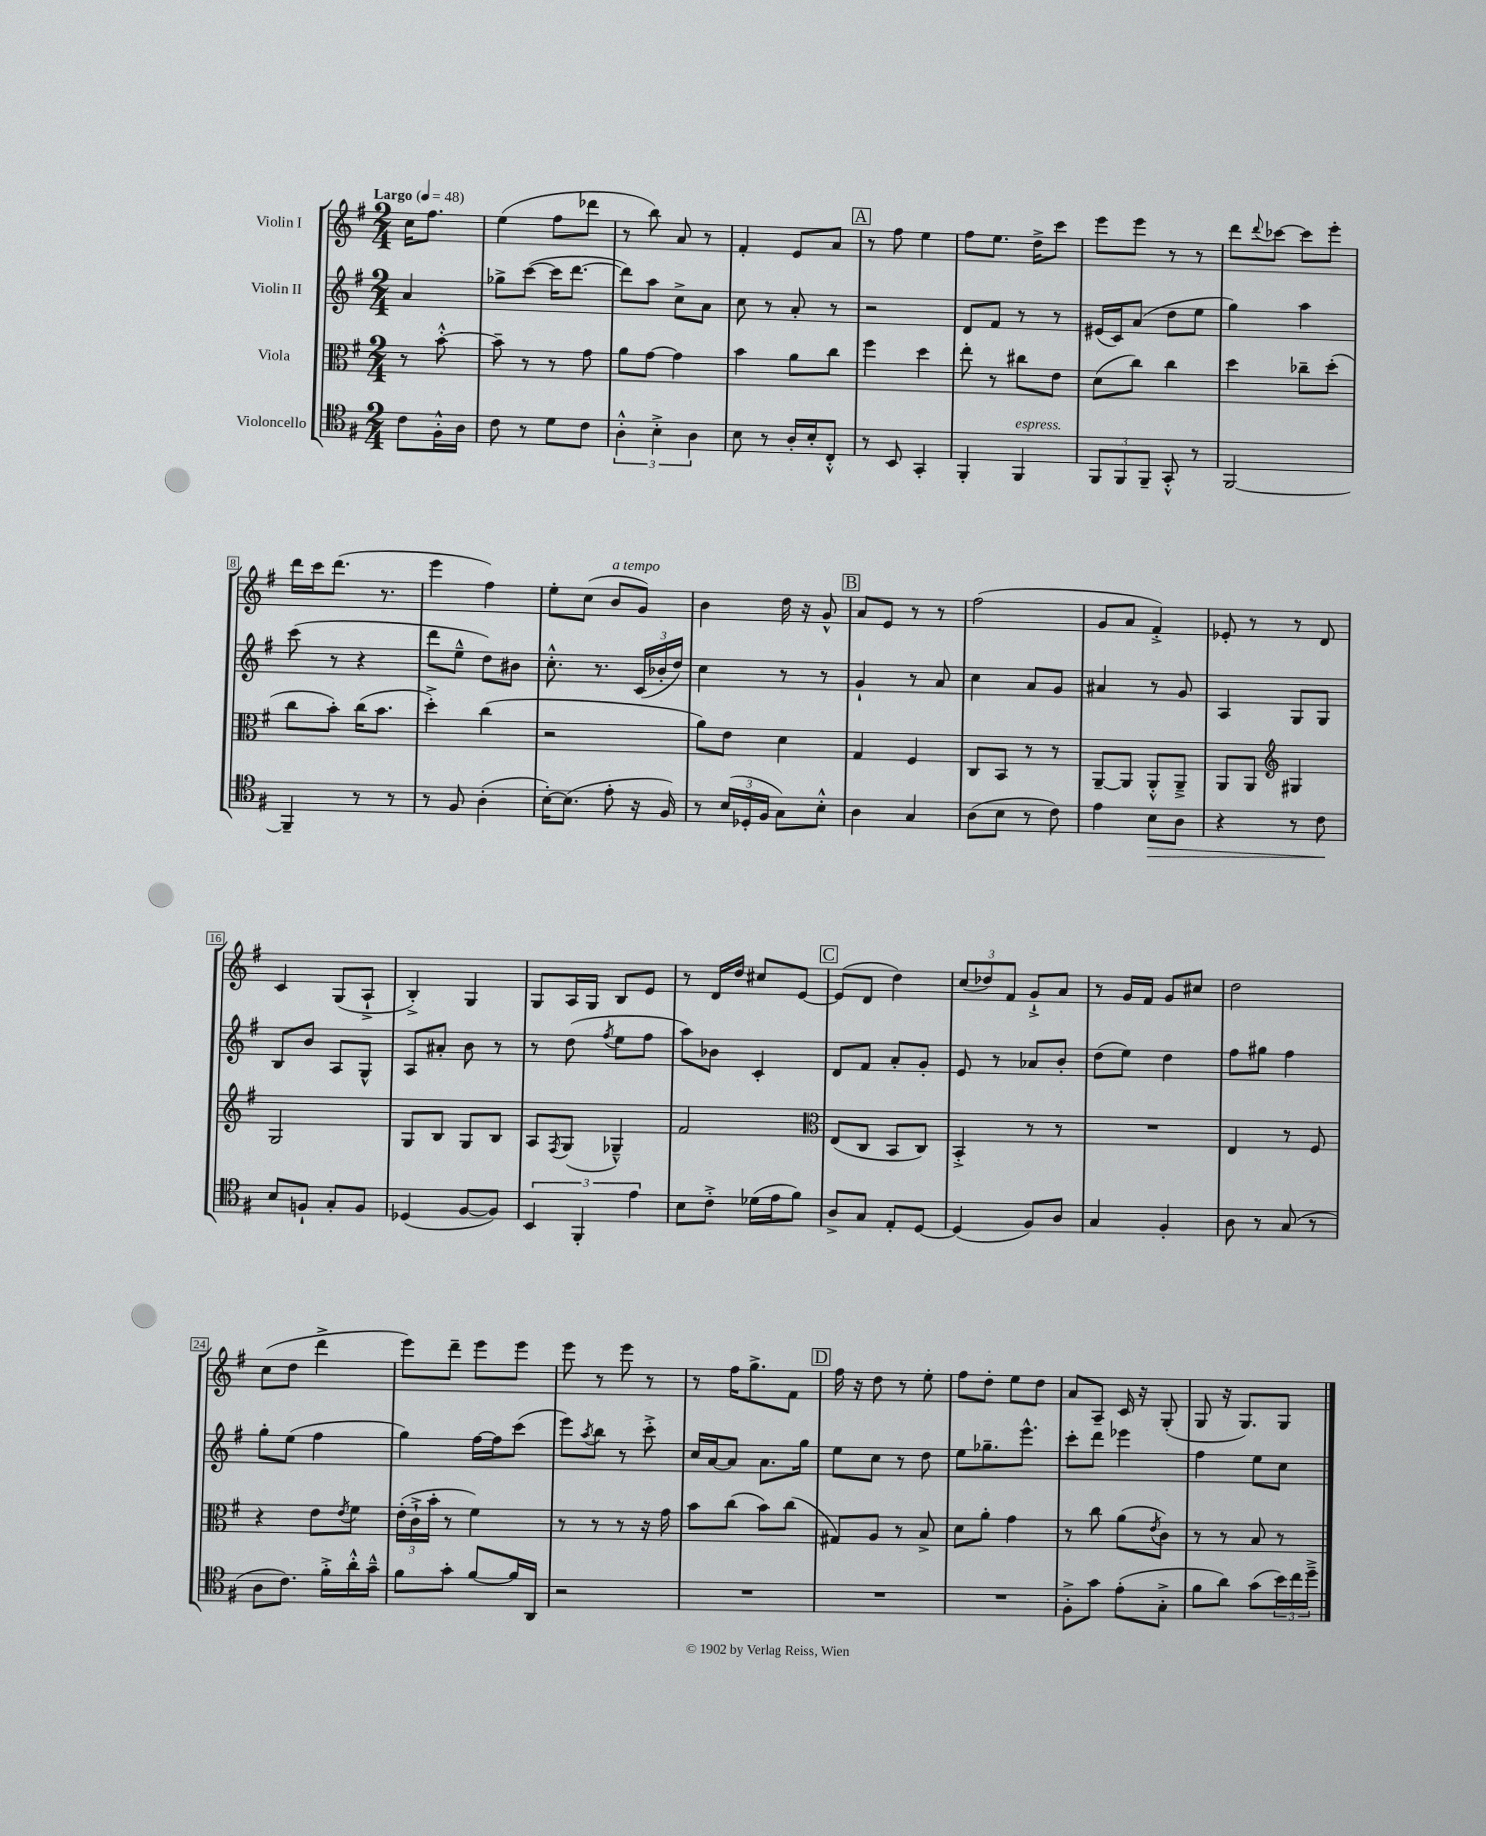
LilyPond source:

<<
\new StaffGroup <<
\new Staff = "s0" \with { instrumentName = "Violin I" } {
    \clef treble \key g \major \numericTimeSignature \time 2/4 \partial 4 \tempo "Largo" 4 = 48
    c''16 fis''8. |
    e''4( fis''8 des'''8 |
    r8 b''8) a'8 r8 |
    fis'4-. e'8 a'8 |
    \mark \markup { \box "A" } r8 fis''8 e''4 |
    fis''8 e''8. d''16-> c'''8 |
    e'''8 e'''8 r8 r8 |
    d'''8 \appoggiatura { d'''8 } ces'''8~ ces'''8 e'''8-. |
    d'''16 c'''16 d'''8.( r8. |
    e'''4 fis''4) |
    e''8-. c''8( b'8^\markup { \italic "a tempo" } g'8) |
    b'4 d''16 r16 g'8-^ |
    \mark \markup { \box "B" } a'8 e'8 r8 r8 |
    fis''2( |
    g'8 a'8 fis'4-.->) |
    ees'8-. r8 r8 d'8 |
    c'4 g8( a8-!-> |
    b4-.->) g4 |
    g8 a16 g16 b8 e'8 |
    r8 d'16 d''16 cis''8 e'8~ |
    \mark \markup { \box "C" } e'8( d'8 d''4) |
    \tuplet 3/2 { c''8( des''8) fis'8 } g'8-!-> a'8 |
    r8 g'16 fis'16 g'8 cis''8 |
    d''2 |
    c''8( d''8 d'''4-> |
    e'''8) d'''8-- e'''8 e'''8 |
    e'''8 r8 e'''8 r8 |
    r8 fis''16 g''8.-> fis'8 |
    \mark \markup { \box "D" } fis''16 r16 d''8 r8 e''8-. |
    fis''8 d''8-. e''8 d''8 |
    a'8 a8-- c'16 r16 g8-.( |
    g8 r16 g8.) g8 \bar "|." |
}
\new Staff = "s1" \with { instrumentName = "Violin II" } {
    \clef treble \key g \major \numericTimeSignature \time 2/4 \partial 4
    a'4 |
    ges''8-> c'''8~( c'''16 d'''8.~ |
    d'''8) a''8 c''8-> a'8 |
    c''8 r8 a'8-. r8 |
    \mark \markup { \box "A" } r2 |
    d'8 fis'8 r8 r8 |
    eis'16( c'16) a'8( d''8 e''8 |
    g''4) a''4 |
    c'''8( r8 r4 |
    d'''8 e''8---^ d''8) bis'8 |
    c''8.-.-^ r8. \tuplet 3/2 { c'16( bes'16-. d''16) } |
    c''4 r8 r8 |
    \mark \markup { \box "B" } g'4-! r8 a'8 |
    c''4 a'8 g'8 |
    ais'4 r8 g'8 |
    a4 g8 g8 |
    b8 b'8 a8 g8-^ |
    a8 ais'8-. b'8 r8 |
    r8 d''8( \acciaccatura { fis''8 } e''8 fis''8 |
    a''8) bes'8 c'4-. |
    \mark \markup { \box "C" } d'8 fis'8 a'8-. g'8-. |
    e'8 r8 aes'8 b'8-. |
    d''8( e''8) d''4 |
    fis''8 gis''8 fis''4 |
    g''8-. e''8( fis''4 |
    g''4) fis''16~ fis''16 c'''8( |
    e'''8) \acciaccatura { a''8 } b''8 r8 c'''8-.-> |
    c''16 a'16~ a'8 a'8. g''16 |
    \mark \markup { \box "D" } e''8 c''8 r8 d''8 |
    e''8 ges''8.-- e'''8.-^ |
    c'''8-. d'''8 ees'''4 |
    fis''4 e''8 c''8 \bar "|." |
}
\new Staff = "s2" \with { instrumentName = "Viola" } {
    \clef alto \key g \major \numericTimeSignature \time 2/4 \partial 4
    r8 b'8~-.-^ |
    b'8-- r8 r8 g'8 |
    a'8 g'8~ g'4 |
    b'4 a'8 c''8 |
    \mark \markup { \box "A" } fis''4 d''4 |
    e''8-. r8 cis''8 e'8 |
    d'8( c''8) c''4 |
    d''4 ces''8-- d''8-.( |
    c''8 b'8-.) c''16( b'8. |
    d''4-.->) c''4( |
    r2 |
    a'8) e'8 d'4 |
    \mark \markup { \box "B" } g4 fis4 |
    c8 b,8 r8 r8 |
    a,8~-- a,8 a,8-.-^ a,8---> |
    a,8 a,8 \clef treble gis4 |
    g2 |
    g8 b8 g8 b8 |
    a8 \acciaccatura { fis8 } g8( ges4---^) |
    fis'2 |
    \mark \markup { \box "C" } \clef alto e8( c8 b,8 c8) |
    b,4-.-> r8 r8 |
    R2 |
    e4 r8 fis8 |
    r4 e'8 \acciaccatura { e'8 } fis'8 |
    \tuplet 3/2 { e'16-.( c'16-!-> b'16-. } r8 fis'4) |
    r8 r8 r8 r16 g'16 |
    b'8 c''8( b'8) c''8( |
    \mark \markup { \box "D" } gis8) a8 r8 b8-> |
    d'8 a'8-. g'4 |
    r8 c''8 a'8( \acciaccatura { e'8 } c'8) |
    r8 r8 b8 r8 \bar "|." |
}
\new Staff = "s3" \with { instrumentName = "Violoncello" } {
    \clef tenor \key g \major \numericTimeSignature \time 2/4 \partial 4
    c'8 fis16-.-^ a16 |
    c'8 r8 d'8 c'8 |
    \tuplet 3/2 { a4-.-^ b4-.-> a4 } |
    b8 r8 a16-. b16-. c8-.-^ |
    \mark \markup { \box "A" } r8 b,8 g,4-. |
    fis,4-. fis,4^\markup { \italic "espress." } |
    \tuplet 3/2 { fis,8 fis,8 fis,8-- } g,8-.-^ r8 |
    fis,2~ |
    fis,4-- r8 r8 |
    r8 fis8 a4-.( |
    b16~-.) b8.( e'8-. r16 fis16) |
    r8 \tuplet 3/2 { b16( des16-. fis16 } g8) b8-.-^ |
    \mark \markup { \box "B" } a4 g4 |
    a8( b8 r8 c'8) |
    e'4 b8\> a8 |
    r4 r8 c'8\! |
    b8 f8-! g8-. f8 |
    des4( fis8~ fis8) |
    \tuplet 3/2 { b,4 fis,4-. e'4 } |
    b8 c'8-.-> des'16( e'16 fis'8) |
    \mark \markup { \box "C" } a8-> g8 e8-. d8~ |
    d4( fis8) a8 |
    g4 fis4-. |
    a8 r8 g8( r8 |
    a8 c'8.) fis'16-.-> a'16-.-^ g'16---^ |
    fis'8 g'8-. fis'8~ fis'16 a,16 |
    r2 |
    R2 |
    \mark \markup { \box "D" } R2 |
    R2 |
    fis8-.-> g'8 e'8-.( g8-.-> |
    fis'8 a'8) g'8( \tuplet 3/2 { b'16) c''16 d''16---> } \bar "|." |
}
>>
>>
\layout { \context { \Score \override BarNumber.stencil = #(make-stencil-boxer 0.1 0.3 ly:text-interface::print) } }
